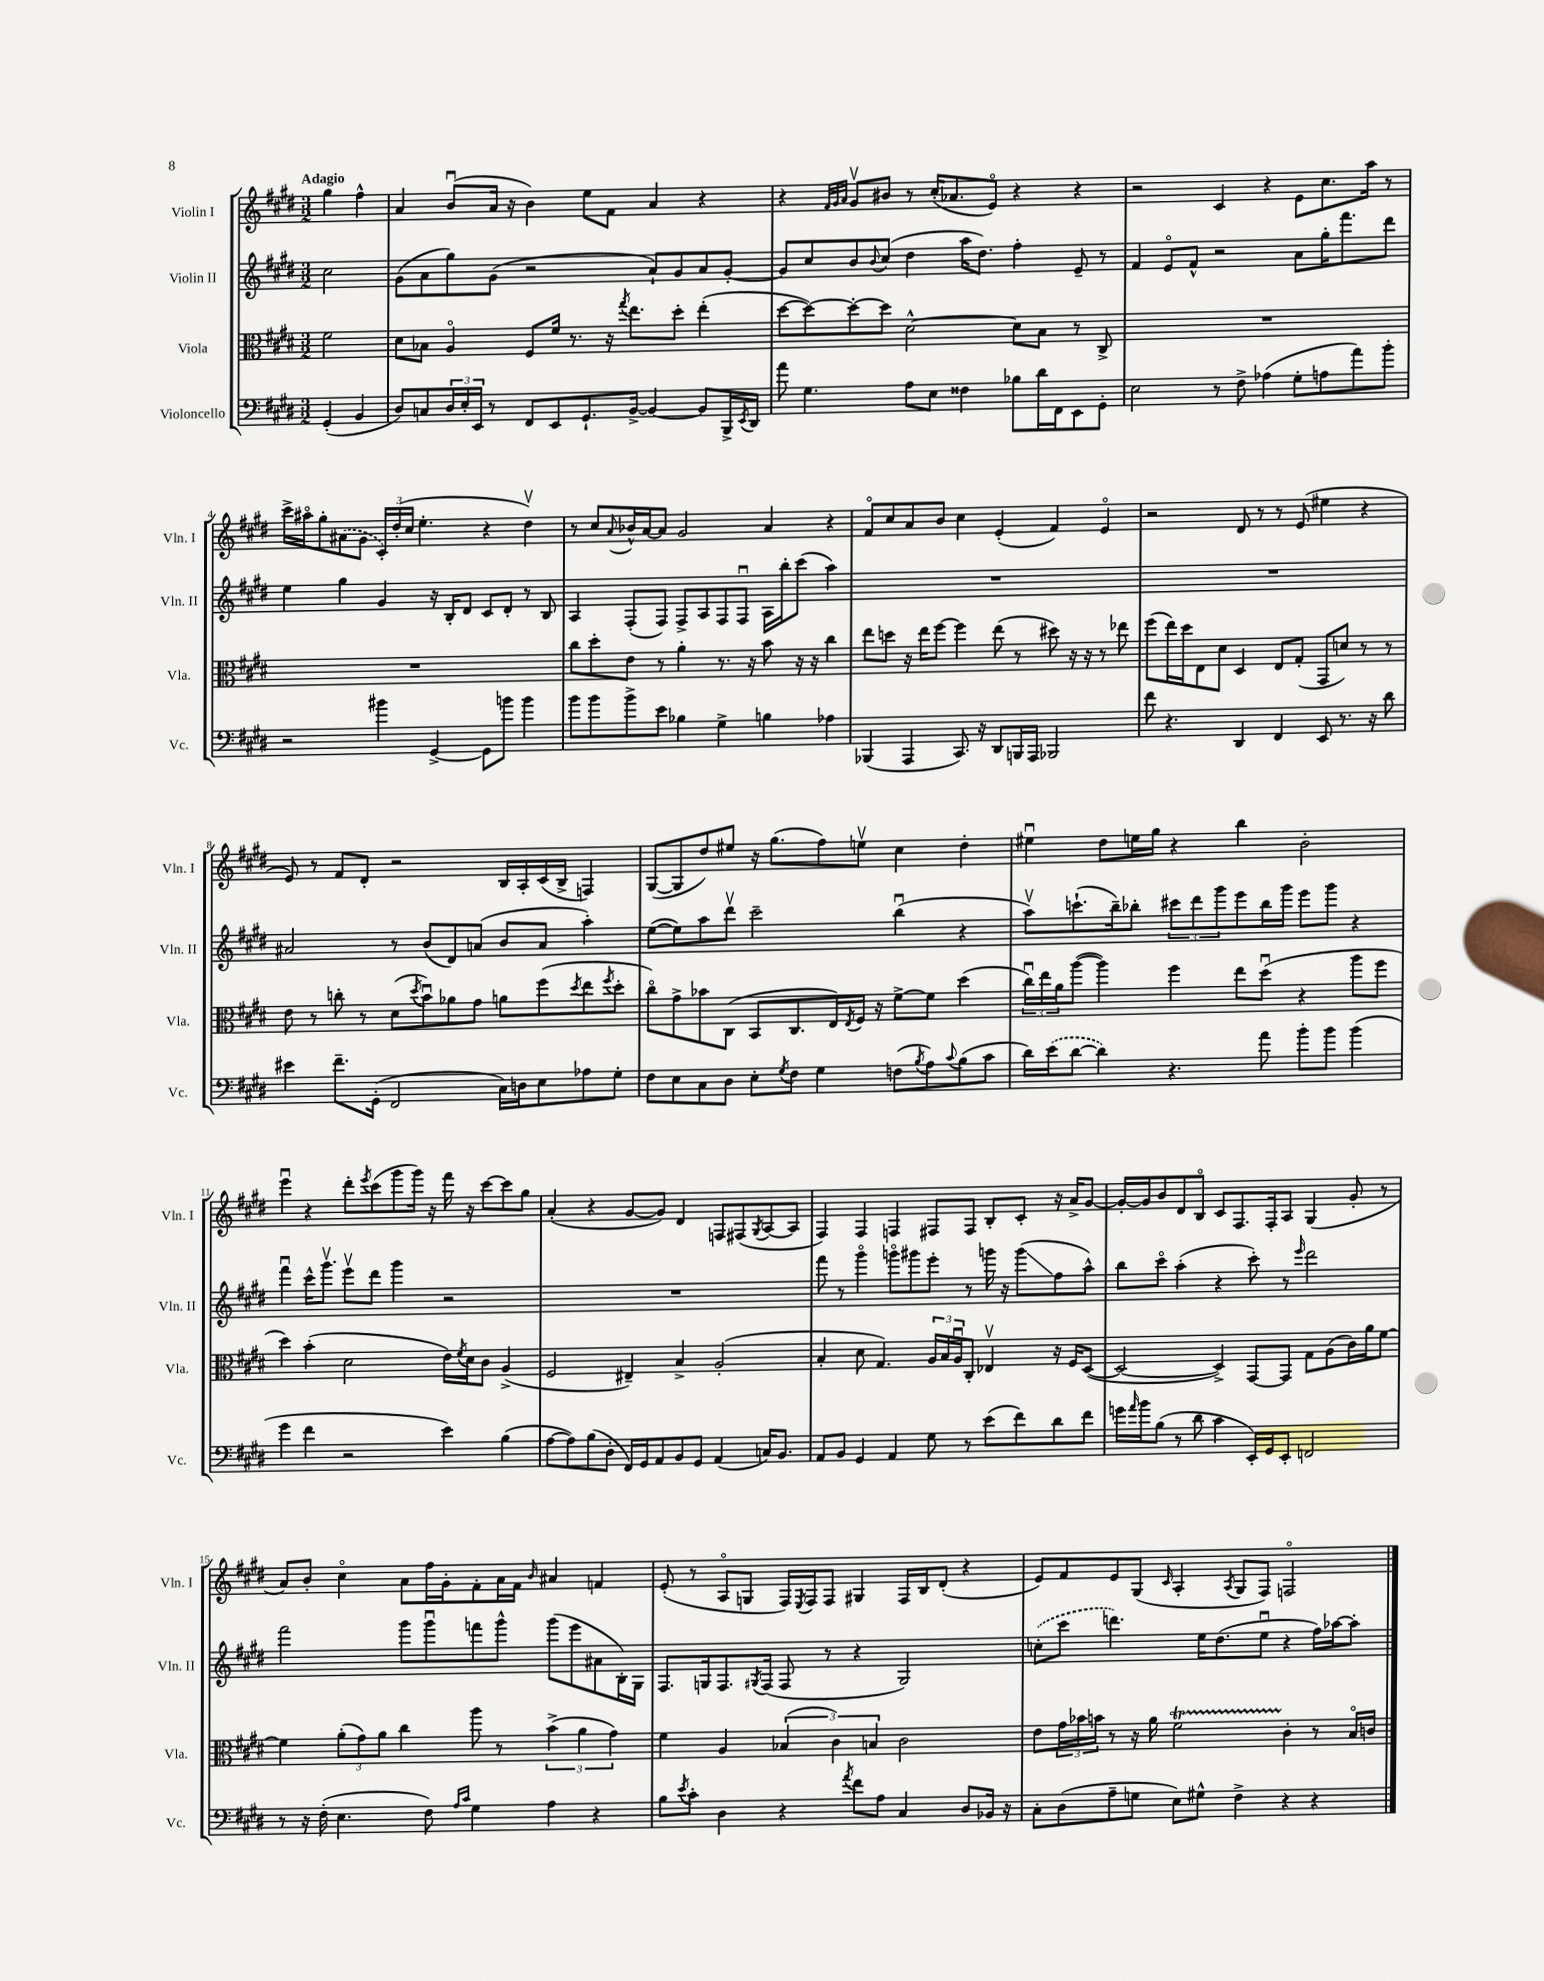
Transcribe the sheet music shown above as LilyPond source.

<<
\new StaffGroup <<
\new Staff = "s0" \with { instrumentName = "Violin I" shortInstrumentName = "Vln. I" } {
    \clef treble \key e \major \numericTimeSignature \time 3/2 \partial 2 \tempo "Adagio"
    gis''4 fis''4-^ |
    a'4 b'8\downbow( a'16 r16 b'4) e''8 fis'8 a'4 r4 |
    r4 \grace { fis'32 gis'32 a'32 } gis'8\upbow bis'8 r8 cis''16-.( aes'8. e'8\flageolet) r4 r4 |
    r2 cis'4 r4 e'8 cis''8. a''16 r8 |
    cis'''16-> ais''16\flageolet gis''8-. \once \slurDashed ais'8( gis'8 \tuplet 3/2 { cis'16-.) dis''16-.( cis''16 } e''4.-. r4 dis''4\upbow) |
    r8 cis''8 \appoggiatura { a'8 } bes'16-^ a'16~ a'8 gis'2 a'4 r4 |
    fis'8\flageolet cis''8 a'8 b'8 cis''4 e'4-.( fis'4) e'4\flageolet |
    r2 dis'8 r8 r8 e'8( eis''4 r4 |
    e'8) r8 fis'8 dis'8-. r2 b16 a16-. cis'16( b16-> f4) |
    gis8~( gis8 dis''8) eis''8 r16 gis''8.( fis''8) e''8\upbow cis''4 dis''4-. |
    eis''4\downbow dis''8 e''16 gis''16 r4 b''4 b'2-. |
    e'''4\downbow r4 dis'''8-. \acciaccatura { e'''8 } cis'''8( gis'''8 gis'''16) r16 fis'''16 r16 cis'''8~ cis'''8 gis''8 |
    a'4-.( r4 gis'8~ gis'8) dis'4 f8 fis8( \acciaccatura { gis8 } a8~ a8 |
    fis4) fis4 f4 fis8 fis8 b8-. cis'8-. r16 a'16-> gis'8~ |
    gis'16~-. gis'16 b'8 dis'8 b8\flageolet cis'8 fis8. fis16-. a8 gis4( gis'8-. r8 |
    a'8) b'8-. cis''4\flageolet a'8 fis''16 gis'16-. fis'8-. a'16 fis'16 \grace { b'16 } ais'4 f'4 |
    e'8-.( r8 a8\flageolet g8 fis16) \acciaccatura { e8 } fis16 fis8 gis4 fis16 b16 dis'8-.( r4 |
    e'8) fis'8 e'8 gis8( \grace { cis'16 } a4-. \acciaccatura { a8 } gis8 fis8) f2\flageolet \bar "|." |
}
\new Staff = "s1" \with { instrumentName = "Violin II" shortInstrumentName = "Vln. II" } {
    \clef treble \key e \major \numericTimeSignature \time 3/2 \partial 2
    cis''2 |
    gis'8( a'8 gis''8) gis'8( r2 a'8-!) gis'8 a'8 gis'8~-. |
    gis'8 cis''8 b'8 \appoggiatura { b'8 } cis''8( dis''4 a''16 dis''8.) fis''4-. e'8-- r8 |
    fis'4 e'8\flageolet fis'8-^ r2 a'8 gis''16-. fis'''8. dis'''8 |
    e''4 gis''4 gis'4 r16 b16-. dis'8 cis'8 dis'8-. r8 b8 |
    a4 fis8-.( fis8) fis8-> a8 fis8 fis8\downbow a16 b''16-. cis'''8( a''4) |
    R1. |
    R1. |
    ais'2 r8 b'8( dis'8) a'8( b'8 a'8 a''4-.) |
    e''8~( e''8) a''8 dis'''8\upbow cis'''2-- b''4\downbow( r4 |
    a''8\upbow) c'''8.-!( b''16--) bes''8-. \tuplet 3/2 { cis'''8 dis'''8 gis'''8 } e'''8 bes''16 gis'''16 e'''8 gis'''8 r4 |
    fis'''4\downbow cis'''16-^ gis'''8.\upbow e'''8\upbow dis'''8 gis'''4 r2 |
    R1. |
    fis'''8 r8 gis'''4\flageolet g'''8\flageolet gis'''8 e'''8-. r8 g'''16 r16 g'''8\glissando( fis''8 a''8-^) |
    b''8 cis'''8\flageolet a''4-.( r4 cis'''8-.) r8 \grace { e'''16 } dis'''2 |
    fis'''2 gis'''8 gis'''8\downbow f'''8 gis'''8-^ gis'''8( e'''8 ais'8 b16-.) gis16 |
    fis8. g16 fis8. \acciaccatura { gis8 } fis16( fis8 r8 r4 gis2) |
    \once \slurDashed c''8-.( cis'''8 d'''4.) e''16 dis''8.( e''8\downbow r4 fis''16) aes''16~ aes''8-. \bar "|." |
}
\new Staff = "s2" \with { instrumentName = "Viola" shortInstrumentName = "Vla." } {
    \clef alto \key e \major \numericTimeSignature \time 3/2 \partial 2
    fis'2 |
    dis'8 bes8 a4\flageolet fis8 fis'16 r8. r16 \acciaccatura { gis''8 } e''8. dis''8-. e''4-.( |
    dis''8~ dis''8~) dis''8~-. dis''8 dis'2~-^ dis'8 b8 r8 cis8-> |
    R1. |
    R1. |
    cis''8 dis''8-. e'8 r8 a'4-. r8. r16 b'8 r16 r16 cis''4 |
    e''8 d''8 r16 e''16 fis''8~ fis''4 e''8( r8 dis''8) r16 r16 r8 ees''8 |
    fis''8( e''16) dis''16 e8 dis'8 dis4 e8 gis8-.( gis,8 d'8) r8 r8 |
    e'8 r8 c''8-. r8 dis'8( \acciaccatura { dis''8 } b'8\downbow) aes'8 gis'8 a'8 fis''8( \acciaccatura { dis''8 } e''8 \acciaccatura { fis''8 } dis''8-. |
    cis''8\flageolet) gis'8-> bes'8 cis8( b,8 cis8. e16) \acciaccatura { e8 } fis16 r16 fis'8~-> fis'8 dis''4( |
    \tuplet 3/2 { cis''16\downbow) e''16 a'16 } a''8~( a''4) fis''4 e''8 dis''8\downbow( r4 a''8 fis''8 |
    dis''4) b'4-.( dis'2 e'16) \acciaccatura { fis'8 } dis'16 cis'8 a4->( |
    fis2 eis4--) b4-> a2-.( |
    b4-. dis'8 gis4.) \tuplet 3/2 { a16 b16 a16\downbow } cis8-. ees4\upbow r16 fis16 dis8~( |
    dis2~ dis4->) gis,8~ gis,8 gis8 a8( cis'16) a'16 fis'8~ |
    fis'4 \tuplet 3/2 { a'8-.( gis'8) a'8 } cis''4 a''8 r8 \tuplet 3/2 { b'4->( a'4 gis'4) } |
    fis'4 a4 \tuplet 3/2 { bes4( cis'4) b4 } cis'2 |
    e'8 \tuplet 3/2 { gis'16 bes'16 b'16 } r8 r16 a'16 fis'2\startTrillSpan cis'4-.\stopTrillSpan r8 b16\flageolet c'16 \bar "|." |
}
\new Staff = "s3" \with { instrumentName = "Violoncello" shortInstrumentName = "Vc." } {
    \clef bass \key e \major \numericTimeSignature \time 3/2 \partial 2
    gis,4-.( b,4 |
    dis8) c8 \tuplet 3/2 { dis16 e16-. e,16 } r8 fis,8 e,8 gis,8.-! b,16~-> b,4~ b,8 b,,16-> \acciaccatura { e,8 } dis,16 |
    a'8 gis4. a8 e8 fisis4 bes8 dis'16 fis,16 e,8 gis,8-. |
    e2 r8 fis8-> aes4( gis8-. a8 a'8) b'8-. |
    r2 bis'4 gis,4~-> gis,8 b'8 b'4 |
    b'8 b'8 b'8-> e'8 bes4 gis4-> b4 aes4 |
    bes,,4( a,,4 cis,8.) r16 dis,8 b,,16 a,,16 bes,,2 |
    fis'8 r4. dis,4 fis,4 e,8 r8. r16 dis'8 |
    eis'4 fis'8.-- gis,16-.( fis,2 cis16) d16 e8 aes8 gis8-. |
    fis8 e8 cis8 dis8 e8-. \acciaccatura { gis8 } fis8 gis4 f8( \acciaccatura { b8 } a8) \appoggiatura { cis'8 } b8( cis'8 |
    dis'16) \once \slurDashed e'16( dis'8~ dis'4) r4. a'8 b'8-. b'8 b'4( |
    gis'4 fis'4 r2 e'4) b4( |
    a8~ a8) b8( dis8-. fis,16) gis,16 a,8 b,8 gis,8 a,4( c16) b,8. |
    a,8 b,8 gis,4 a,4 gis8 r8 e'8( fis'8) dis'8 fis'8 |
    g'16 \grace { a'16 } b'16 b8( r8 dis'8 cis'4 e,16-.) gis,16 e,8-. f,2 |
    r8 r16 fis16-.( e4. fis8) \grace { a16 cis'16 } gis4 a4 r4 |
    b8 \acciaccatura { e'8 } cis'8-. dis4 r4 \acciaccatura { a'8 } fis'8 a8 cis4 dis8 bes,16 r16 |
    cis8-. dis8( a8-- g8 e8) gis8-^ fis4-> r4 r4 \bar "|." |
}
>>
>>
